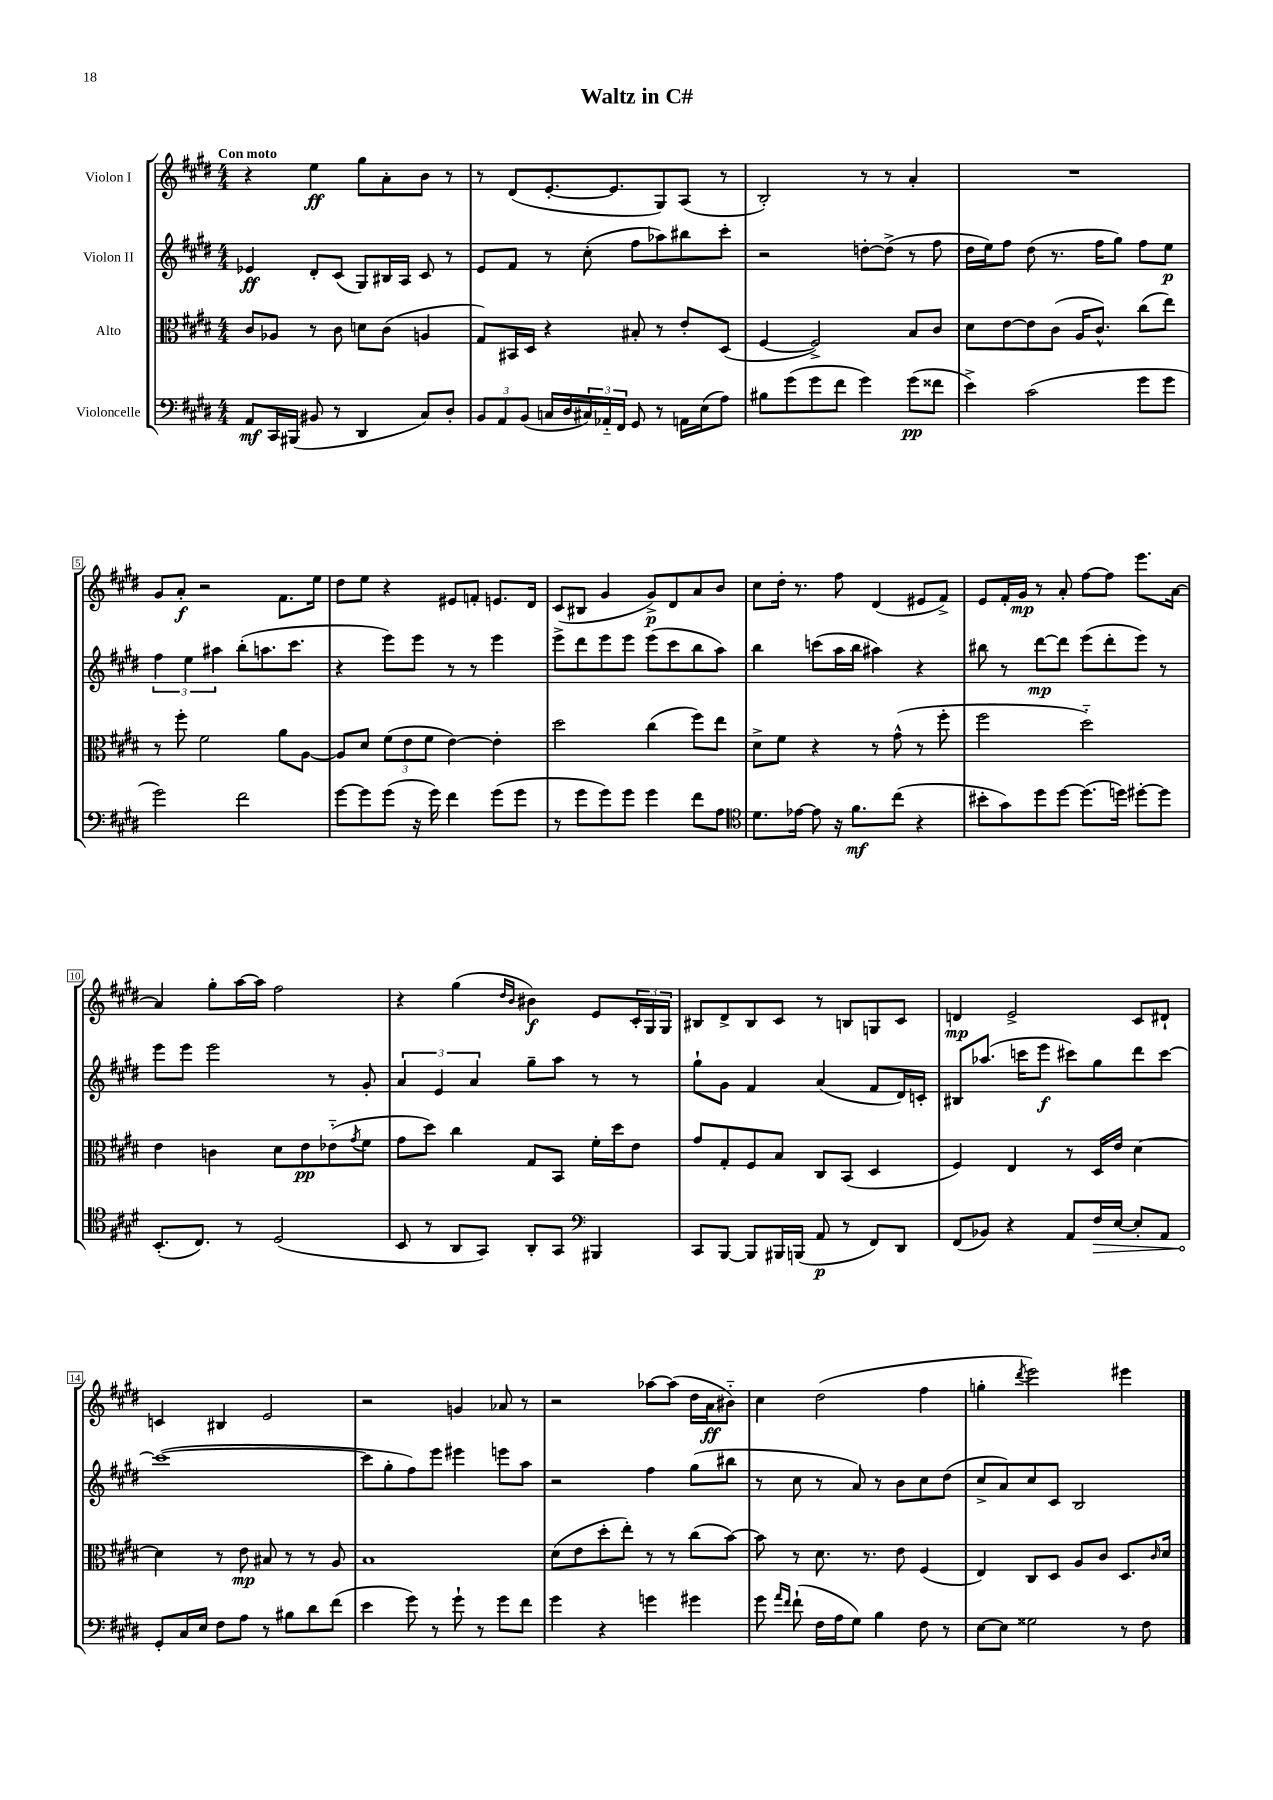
\header { title = "Waltz in C#" }
<<
\new StaffGroup <<
\new Staff = "s0" \with { instrumentName = "Violon I" } {
    \clef treble \key e \major \numericTimeSignature \time 4/4 \tempo "Con moto"
    r4 e''4\ff gis''8 a'8-. b'8 r8 |
    r8 dis'8( e'8.~-. e'8. gis8) a8( r8 |
    b2-.) r8 r8 a'4-. |
    R1 |
    gis'8 a'8-.\f r2 fis'8. e''16 |
    dis''8 e''8 r4 eis'8 f'8-. e'8. dis'16 |
    cis'8( bis8 gis'4 gis'8->\p) dis'8 a'8 b'8 |
    cis''8 dis''16-. r8. fis''8 dis'4( eis'8 fis'8->) |
    e'8 fis'16-. gis'16\mp r8 a'8-. fis''8~ fis''8 e'''8. a'16~ |
    a'4 gis''8-. a''16~ a''16 fis''2 |
    r4 gis''4( \grace { dis''16 b'16 } bis'4\f) e'8 \tuplet 3/2 { cis'16-. gis16 gis16 } |
    bis8 dis'8-> bis8 cis'8 r8 b8 g8 cis'8 |
    d'4\mp e'2-> cis'8 dis'8-! |
    c'4 bis4 e'2 |
    r2 g'4 aes'8 r8 |
    r2 aes''8~ aes''8( dis''16 a'16\ff bis'8-_) |
    cis''4 dis''2( fis''4 |
    g''4-. \acciaccatura { dis'''8 } e'''2) eis'''4 \bar "|." |
}
\new Staff = "s1" \with { instrumentName = "Violon II" } {
    \clef treble \key e \major \numericTimeSignature \time 4/4
    ees'4\ff dis'8-. cis'8( gis8) bis16 a16 cis'8 r8 |
    e'8 fis'8 r8 cis''8-.( fis''8 aes''8) bis''8 cis'''8-. |
    r2 d''8~-. d''8->( r8 fis''8 |
    dis''16 e''16) fis''8 dis''8( r8. fis''16 gis''8) fis''8 e''8\p |
    \tuplet 3/2 { fis''4 e''4 ais''4 } b''8-.( a''8. cis'''8. |
    r4 e'''8) e'''8 r8 r8 e'''4 |
    e'''8-> dis'''8 e'''8 e'''8 e'''8( cis'''8 b''8 a''8) |
    b''4 c'''8( a''16 b''16 ais''4) r4 |
    bis''8 r8 dis'''8~\mp dis'''8 e'''8( dis'''8-. e'''8) r8 |
    e'''8 e'''8 e'''2 r8 gis'8-. |
    \tuplet 3/2 { a'4 e'4 a'4 } gis''8-- a''8 r8 r8 |
    gis''8-! gis'8 fis'4 a'4( fis'8 dis'16) c'16-. |
    bis8 aes''8.( c'''16 e'''8\f cis'''8) gis''8 dis'''8 cis'''8~ |
    cis'''1~( |
    cis'''8 gis''8-. fis''8) e'''8 eis'''4 e'''8 a''8 |
    r2 fis''4 gis''8( bis''8 |
    r8 cis''8 r8 a'8) r8 b'8 cis''8 dis''8( |
    cis''8-> a'8) cis''8 cis'8 b2 \bar "|." |
}
\new Staff = "s2" \with { instrumentName = "Alto" } {
    \clef alto \key e \major \numericTimeSignature \time 4/4
    cis'8 aes8 r8 cis'8 d'8 cis'8( a4 |
    gis8) bis,16 dis16 r4 bis8-. r8 e'8-. dis8( |
    fis4~ fis2->) b8 cis'8 |
    dis'8 e'8~ e'8 cis'8( a16 cis'8.-^) cis''8( e''8) |
    r8 fis''8-. fis'2 a'8 a8~ |
    a8 dis'8 \tuplet 3/2 { fis'8( e'8 fis'8 } e'4~) e'4-. |
    dis''2 cis''4( fis''8) e''8 |
    dis'8-> fis'8 r4 r8 gis'8-^( r8 fis''8-. |
    fis''2 dis''2-_) |
    e'4 c'4 dis'8 e'8\pp ees'8-_( \acciaccatura { gis'8 } fis'8 |
    gis'8 dis''8) cis''4 gis8 b,8 fis'16-. dis''16 e'8 |
    gis'8 gis8-. fis8 b8 cis8 b,8( dis4 |
    fis4) e4 r8 dis16 e'16 dis'4~ |
    dis'4 r8 e'8\mp bis8 r8 r8 a8 |
    b1 |
    dis'8( e'8 dis''8-. e''8-.) r8 r8 cis''8( b'8~) |
    b'8 r8 dis'8. r8. e'8 fis4( |
    e4) cis8 dis8 a8 cis'8 dis8. \grace { cis'16 } dis'16 \bar "|." |
}
\new Staff = "s3" \with { instrumentName = "Violoncelle" } {
    \clef bass \key e \major \numericTimeSignature \time 4/4
    a,8\mf cis,16 bis,,16( bis,8 r8 dis,4 cis8) dis8-. |
    \tuplet 3/2 { b,8 a,8 b,8( } c16 dis16 \tuplet 3/2 { cis16) aes,16-_ fis,16 } gis,8 r8 a,16 e16( a8) |
    bis8 gis'8( gis'8 fis'8 gis'4) gis'8\pp( fisis'8 |
    e'4->) cis'2( gis'8 gis'8 |
    gis'2) fis'2 |
    gis'8~ gis'8 gis'8( r16 gis'16) fis'4 gis'8( gis'8 |
    r8 gis'8 gis'8) gis'8 gis'4 fis'8 a8 |
    \clef tenor dis'8. ees'16~ ees'8 r16 fis'8.\mf cis''8( r4 |
    bis'8-. gis'8) dis''8 dis''8~ dis''8.( d''16) dis''8~-. dis''8 |
    b,8.-.( cis8.) r8 dis2( |
    b,8 r8 a,8 gis,8) a,8-. gis,8 \clef bass bis,,4 |
    cis,8 b,,8~ b,,8 bis,,16 b,,16( a,8\p r8 fis,8) dis,8 |
    fis,8( bes,8) r4 a,8 \once \override Hairpin.circled-tip = ##t fis16\> e16~ e8-. a,8 |
    gis,8-.\! cis16 e16 fis8 a8 r8 bis8 dis'8 fis'8( |
    e'4 gis'8) r8 gis'8-! r8 gis'8 fis'8 |
    gis'4 r4 g'4 gis'4 |
    gis'8 \grace { a'16 fis'16 } fis'8-!( fis16 a16 gis8) b4 fis8 r8 |
    e8~ e8 gisis2 r8 fis8 \bar "|." |
}
>>
>>
\layout { \context { \Score \override BarNumber.stencil = #(make-stencil-boxer 0.1 0.3 ly:text-interface::print) } }
